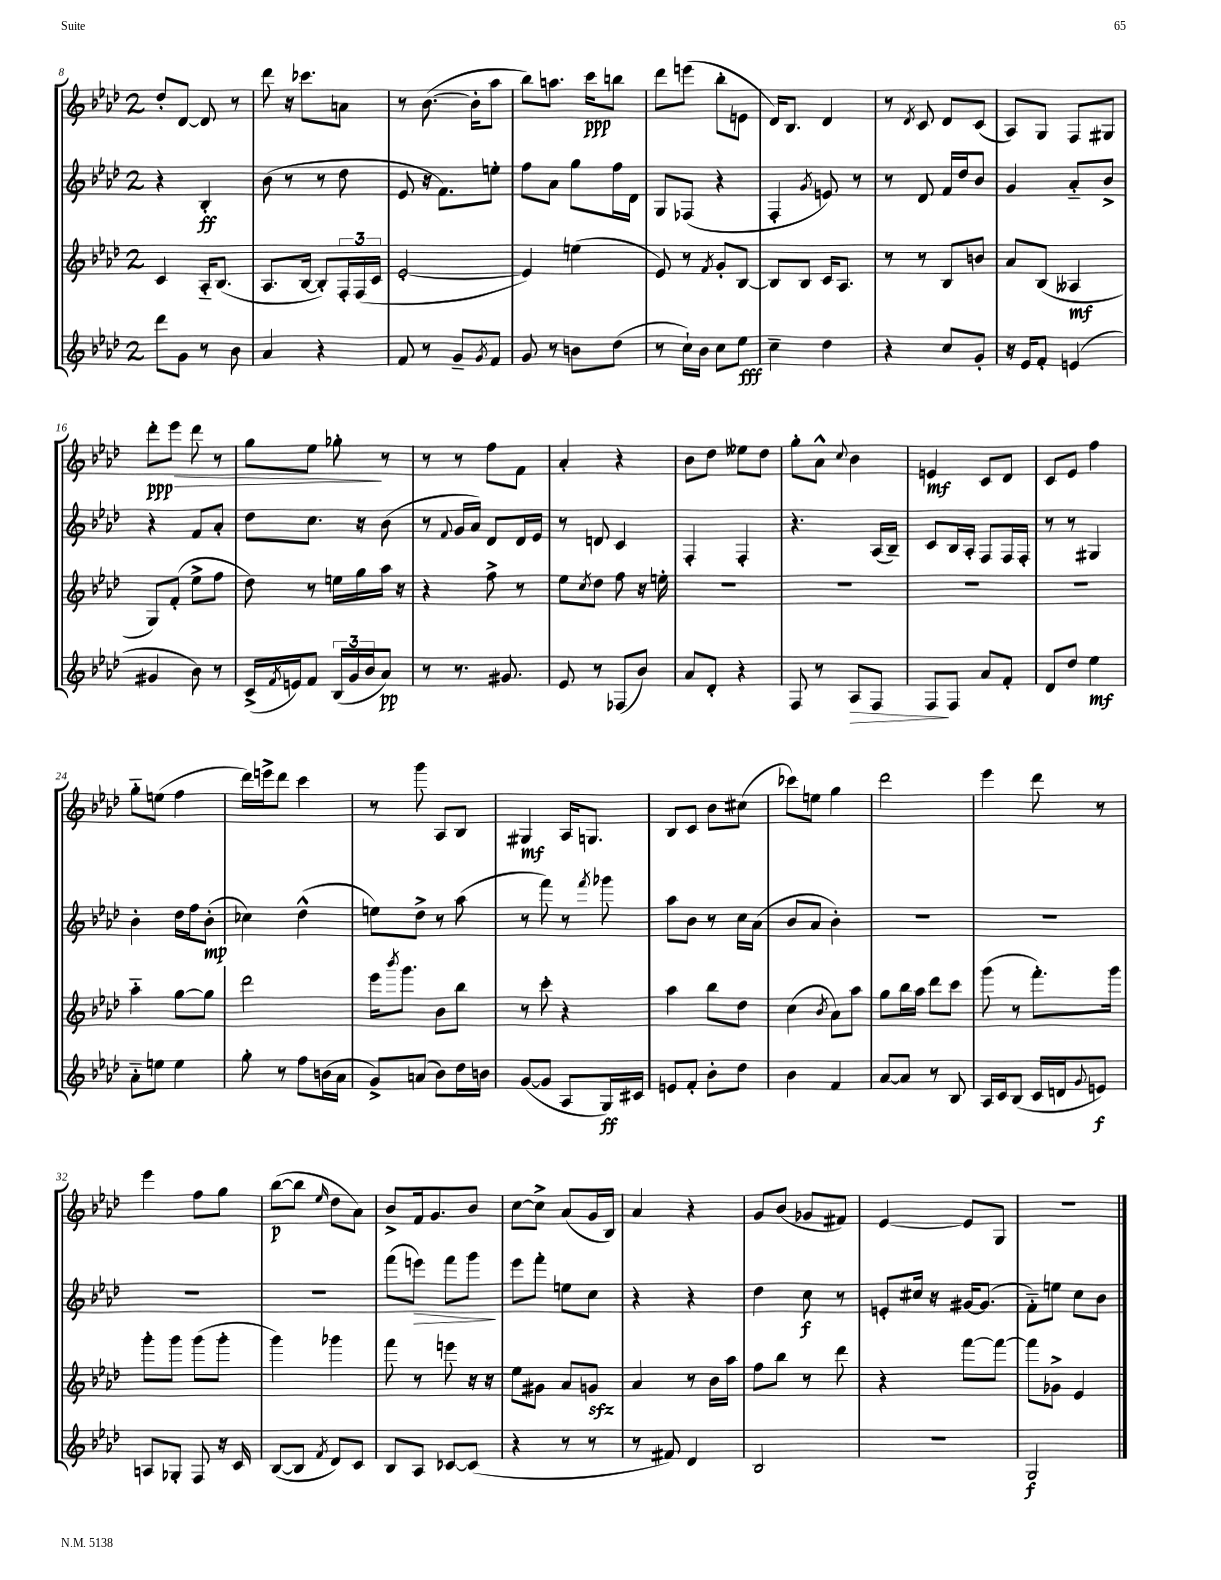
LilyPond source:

<<
\new StaffGroup <<
\new Staff = "s0" {
    \clef treble \key aes \major \once \override Staff.TimeSignature.style = #'single-digit \time 2/4
    des''8-. des'8~ des'8 r8 |
    des'''8 r16 ces'''8. a'8 |
    r8 bes'8.~( bes'16-. aes''8 |
    bes''8) a''8. c'''16\ppp b''8 |
    des'''8 e'''8( bes''8-. e'8 |
    des'16) bes8. des'4 |
    r8 \acciaccatura { des'8 } c'8 des'8 c'8( |
    aes8) g8 f8 gis8 |
    des'''8-.\ppp\> ees'''8 des'''8 r8 |
    g''8 ees''8 ges''8-.\! r8 |
    r8 r8 f''8 f'8 |
    aes'4-. r4 |
    bes'8 des''8 eeses''8 des''8 |
    g''8-. aes'8-^ \appoggiatura { c''8 } bes'4 |
    e'4\mf c'8 des'8 |
    c'8 ees'8 f''4 |
    g''8-_ e''8( f''4 |
    des'''16) e'''16-> des'''8 c'''4 |
    r8 g'''8 aes8 bes8 |
    gis4\mf aes16 g8. |
    bes8 c'8 bes'8 cis''8( |
    ces'''8) e''8 g''4 |
    des'''2 |
    ees'''4 des'''8 r8 |
    ees'''4 f''8 g''8 |
    bes''8~\p( bes''8 \grace { ees''16 } des''8 aes'8) |
    bes'8-> f'16 g'8. bes'8 |
    c''8~ c''8-> aes'8( g'16 bes16) |
    aes'4 r4 |
    g'8 bes'8( ges'8 fis'8) |
    ees'4~ ees'8 g8 |
    r2 \bar "|." |
}
\new Staff = "s1" {
    \clef treble \key aes \major \once \override Staff.TimeSignature.style = #'single-digit \time 2/4
    r4 bes4-.\ff |
    bes'8( r8 r8 des''8 |
    ees'8 r16 f'8.) e''8-. |
    f''8 aes'8 g''8 f''16 des'16 |
    g8 fes8( r4 |
    f4-. \acciaccatura { g'8 } e'8) r8 |
    r8 des'8 f'16 des''16 bes'8 |
    g'4 aes'8-_ bes'8-> |
    r4 f'8 aes'8-. |
    des''8 c''8. r16 bes'8( |
    r8 \appoggiatura { f'8 } g'16 aes'16) des'8 des'16 ees'16 |
    r8 d'8 c'4 |
    f4-. f4-. |
    r4. aes16( bes16--) |
    c'8 bes16 aes16-. f8 f16 f16-. |
    r8 r8 gis4 |
    bes'4-. des''16 f''16 bes'8-.\mp( |
    ces''4) des''4-^( |
    e''8) des''8-> r8 aes''8( |
    r8 f'''8) r8 \acciaccatura { f'''8 } ges'''8 |
    aes''8 bes'8 r8 c''16 aes'16( |
    bes'8 aes'8 bes'4-.) |
    R2 |
    R2 |
    R2 |
    R2 |
    f'''8( e'''8\>) f'''8 g'''8\! |
    ees'''8 f'''8-. e''8 c''8 |
    r4 r4 |
    des''4 c''8\f r8 |
    e'8-. cis''16 r16 gis'16~ gis'8.( |
    f'8-_) e''8 c''8 bes'8 \bar "|." |
}
\new Staff = "s2" {
    \clef treble \key aes \major \once \override Staff.TimeSignature.style = #'single-digit \time 2/4
    c'4 aes16-_ bes8.( |
    aes8. bes16~ bes8-.) \tuplet 3/2 { f16-. f16( c'16 } |
    ees'2~-. |
    ees'4) e''4( |
    ees'8) r8 \acciaccatura { f'8 } g'8-. bes8~ |
    bes8 bes8 c'16 aes8. |
    r8 r8 bes8 b'8 |
    aes'8 bes8( aeses4\mf |
    g8) f'8-.( ees''8-> f''8 |
    des''8) r8 e''16 g''16 aes''16 r16 |
    r4 f''8-> r8 |
    ees''8 \acciaccatura { c''8 } des''8 f''8 r16 e''16-. |
    R2 |
    R2 |
    R2 |
    R2 |
    aes''4-_ g''8~ g''8 |
    des'''2 |
    ees'''16 \acciaccatura { bes'''8 } g'''8. bes'8 bes''8 |
    r8 c'''8-. r4 |
    aes''4 bes''8 des''8 |
    c''4( \acciaccatura { bes'8 } aes'8) aes''8 |
    g''8 bes''16 aes''16 des'''8 c'''8 |
    g'''8( r8 f'''8.-.) g'''16 |
    g'''8-. g'''8 g'''8( g'''8-. |
    g'''4) ges'''4 |
    f'''8 r8 e'''8 r16 r16 |
    ees''8 gis'8 aes'8 g'8\sfz |
    aes'4 r8 bes'16 aes''16 |
    f''8 bes''8 r8 des'''8 |
    r4 f'''8~ f'''8~ |
    f'''8 ges'8-> ees'4 \bar "|." |
}
\new Staff = "s3" {
    \clef treble \key aes \major \once \override Staff.TimeSignature.style = #'single-digit \time 2/4
    des'''8 g'8 r8 bes'8 |
    aes'4 r4 |
    f'8 r8 g'8-- \acciaccatura { g'8 } f'8 |
    g'8 r8 b'8 des''8( |
    r8 c''16-!) bes'16 c''8 ees''8\fff |
    c''4-- des''4 |
    r4 c''8 g'8-. |
    r16 ees'16 f'8-. e'4( |
    gis'4 bes'8) r8 |
    c'16->( \acciaccatura { f'8 } e'16) f'8 \tuplet 3/2 { bes16( g'16 bes'16 } aes'8\pp) |
    r8 r8. gis'8. |
    ees'8 r8 fes8( bes'8) |
    aes'8 des'8-. r4 |
    f8 r8 aes8\> f8 |
    f8\! f8 aes'8 f'8-. |
    des'8 des''8 ees''4\mf |
    aes'8-_ e''8 e''4 |
    g''8-. r8 f''8 b'16( aes'16 |
    g'8->) a'8( bes'8) des''16 b'16 |
    g'8~( g'8 aes8 g16\ff) cis'16 |
    e'8 f'8-. bes'8-. des''8 |
    bes'4 f'4 |
    aes'8~ aes'8 r8 bes8 |
    aes16 c'16 bes8( c'16 d'16 \appoggiatura { g'8 } e'8\f) |
    a8 ges8-. f8 r16 c'16 |
    bes8~( bes8 \acciaccatura { f'8 } des'8) c'8 |
    bes8 aes8 ces'8~ ces'8( |
    r4 r8 r8 |
    r8 fis'8) des'4 |
    bes2 |
    R2 |
    g2\f \bar "|." |
}
>>
>>
\layout { \context { \Score currentBarNumber = #8 } }
